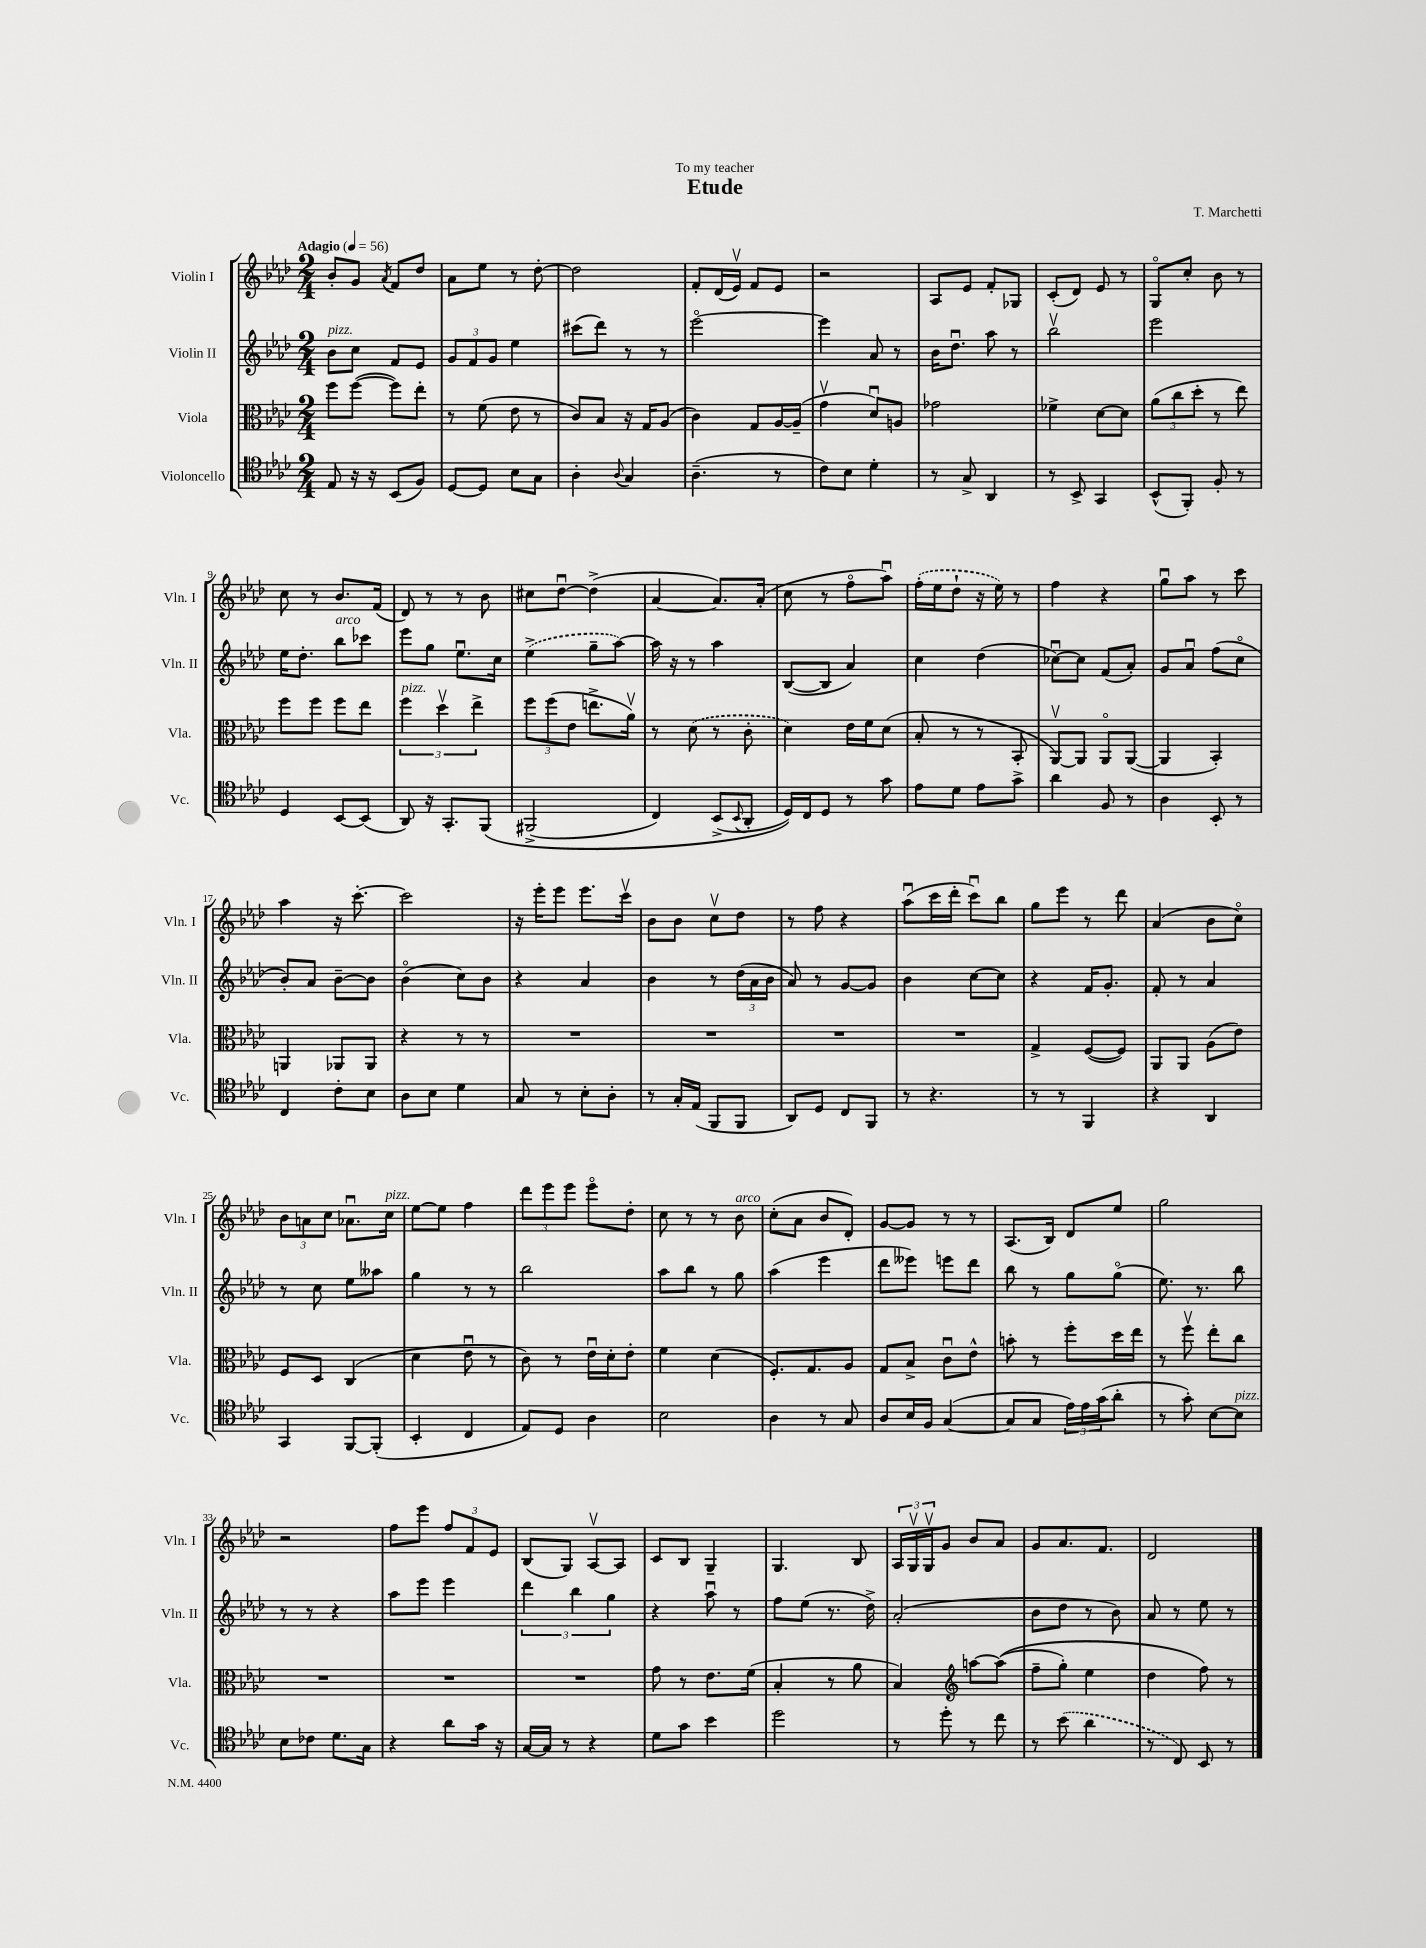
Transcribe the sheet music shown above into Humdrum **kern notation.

**kern	**kern	**kern	**kern
*staff4	*staff3	*staff2	*staff1
*clefC4	*clefC3	*clefG2	*clefG2
*k[b-e-a-d-]	*k[b-e-a-d-]	*k[b-e-a-d-]	*k[b-e-a-d-]
*M2/4	*M2/4	*M2/4	*M2/4
*MM56	*MM56	*MM56	*MM56
8E-	8ff	8b-	8b-'
16r	([8ff	8cc	8g
16r	.	.	.
.	.	.	8qa-
(8BB-	8ff])	8f	8f
8F)	8ee-'	8e-	8dd-
=	=	=	=
[8D-	8r	12g	8a-
.	.	12f	.
8D-]	(8f	.	8ee-
.	.	12g	.
8B-	8e-	4ee-	8r
8G	8r	.	[8dd-'
=	=	=	=
4A-'	8c)	(8ccc#	2dd-]
.	8B-	8ddd-)	.
8qqA-	.	.	.
4G	16r	8r	.
.	16G	.	.
.	(8A-	8r	.
=	=	=	=
(4.A-~	4c)	[2eee-o	8f'
.	.	.	(16d-
.	.	.	16e-v)
.	8G	.	8f
8r	[16A-	.	8e-
.	(16A-~]	.	.
=	=	=	=
8c)	4gv	4eee-]	2r
8B-	.	.	.
4d-'	8d-u)	8a-	.
.	8A	8r	.
=	=	=	=
8r	2g-	16b-	8A-
.	.	8.dd-u	.
8G^	.	.	8e-
4AA-	.	8aa-	8f'
.	.	8r	8G-
=	=	=	=
8r	4f-^	2bb-v	(8c'
8BB-^	.	.	8d-)
4GG	[8d-	.	8e-
.	8d-]	.	8r
=	=	=	=
(8BB-^^	(12a-	2eee-	8Go
.	12cc	.	.
8FF')	.	.	8cc'
.	12dd-'	.	.
8F'	8r	.	8b-
8r	8ee-)	.	8r
=	=	=	=
4D-	8ff	16ee-	8cc
.	.	8.dd-'	.
.	8ff	.	8r
[8BB-	8ff	8bb-	8.b-
(8BB-]	8ee-	8ccc-	.
.	.	.	(16f
=	=	=	=
8AA-)	6ff	8eee-	8d-)
16r	.	8gg	8r
.	6dd-v	.	.
8.GG'	.	.	.
.	.	8.ee-u	8r
.	6ee-^	.	.
&(8FF	.	.	8b-
.	.	16cc	.
=	=	=	=
(2FF#^	12ff	(4ee-^	8cc#
.	(12ff	.	.
.	.	.	[8dd-u
.	12e-	.	.
.	8.ee^	8gg~	(4dd-^]
.	.	[8aa-)	.
.	16a-v)	.	.
=	=	=	=
4C)	8r	16aa-]	[4a-
.	.	16r	.
.	(8d-	8r	.
(8BB-^	8r	4aa-	8.a-])
8qqBB-	.	.	.
8AA-'	8c'	.	.
.	.	.	(16a-'
=	=	=	=
16D-)&)	4d-)	([8B-	8cc
16C	.	.	.
8D-	.	8B-]	8r
8r	16e-	4a-)	8ffo
.	16f	.	.
8g	(8d-	.	8aa-u)
=	=	=	=
8e-	8B-'	4cc	(16ff'
.	.	.	16ee-
8d-	8r	.	8dd-`
8e-	8r	(4dd-	16r
.	.	.	16ee-)
8g^	8BB-'	.	8r
=	=	=	=
4a-	[8AA-v)	[8cc-u)	4ff
.	8AA-]	8cc-]	.
8F	8AA-o	(8f	4r
8r	([8AA-	8a-')	.
=	=	=	=
4A-	4AA-]	8g	8ggu
.	.	8a-u	8aa-
8BB-'	4BB-')	(8ff	8r
8r	.	8cco	8ccc
=	=	=	=
4C	4AA	8b-')	4aa-
.	.	8a-	.
8c'	8AA-	[8b-~	16r
.	.	.	[8.ccc'
8B-	8AA-	8b-]	.
=	=	=	=
8A-	4r	(4b-o	2ccc]
8B-	.	.	.
4d-	8r	8cc)	.
.	8r	8b-	.
=	=	=	=
8G	2r	4r	16r
.	.	.	16eee-'
8r	.	.	8eee-
8B-'	.	4a-	8.eee-
8A-'	.	.	.
.	.	.	16cccv
=	=	=	=
8r	2r	4b-	8b-
16G'	.	.	8b-
(16E-	.	.	.
8FF	.	8r	8ccv
8FF	.	(24dd-	8dd-
.	.	24a-	.
.	.	24b-	.
=	=	=	=
8AA-)	2r	8a-)	8r
8D-	.	8r	8ff
8C	.	[8g	4r
8FF	.	8g]	.
=	=	=	=
8r	2r	4b-	(8aa-u
4.r	.	.	16ccc
.	.	.	16ddd-'
.	.	[8cc	8cccu)
.	.	8cc]	8bb-
=	=	=	=
8r	4G^	4r	8gg
8r	.	.	8eee-
4FF	([8F	16f	8r
.	.	8.g'	.
.	8F])	.	8ddd-
=	=	=	=
4r	8AA-	8f'	(4a-
.	8AA-	8r	.
4AA-	(8A-	4a-	8b-
.	8e-)	.	8cco)
=	=	=	=
4GG	8F	8r	12b-
.	.	.	12a
.	8D-	8cc	.
.	.	.	12cc
[8FF	(4C	8ee-	8.a-u
(8FF']	.	8aa--	.
.	.	.	16cc
=	=	=	=
4BB-'	4d-	4gg	[8ee-
.	.	.	8ee-]
4C	8e-u	8r	4ff
.	8r	8r	.
=	=	=	=
8E-)	8c)	2bb-	12ddd-
.	.	.	12eee-
8D-	8r	.	.
.	.	.	12eee-
4A-	16e-u	.	8eee-o
.	16d-'	.	.
.	8e-'	.	8dd-'
=	=	=	=
2B-	4f	8aa-	8cc
.	.	8bb-	8r
.	(4d-	8r	8r
.	.	8gg	8b-
=	=	=	=
4A-	8.F')	(4aa-	(8cc'
.	.	.	8a-
.	8.G	.	.
8r	.	4eee-	8b-
8G	8A-	.	8d-')
=	=	=	=
8A-	8G	8ddd-	[8g
16B-	8B-^	8eee--)	8g]
16F	.	.	.
([4G	8cu	8eee	8r
.	8e-^^	8ddd-	8r
=	=	=	=
8G]	8b'	8bb-	(8.A-
8G	8r	8r	.
.	.	.	16B-)
24e-)	8ff'	8gg	8d-
24e-	.	.	.
(24g	.	.	.
8a-'	16dd-	(8ggo	8ee-
.	16ee-	.	.
=	=	=	=
8r	8r	8.ee-)	2gg
8g')	8ffv	.	.
.	.	8.r	.
[8B-	8ee-'	.	.
8B-]	8cc	8bb-	.
=	=	=	=
8B-	2r	8r	2r
8c-	.	8r	.
8.d-	.	4r	.
16G	.	.	.
=	=	=	=
4r	2r	8aa-	8ff
.	.	8eee-	8eee-
8a-	.	4eee-	12ff
.	.	.	12f
16g	.	.	.
.	.	.	12e-
16r	.	.	.
=	=	=	=
[16G	2r	6ddd-	(8B-
16G]	.	.	.
8r	.	.	8G)
.	.	6bb-	.
4r	.	.	[8A-v
.	.	6gg	.
.	.	.	8A-]
=	=	=	=
8d-	8g	4r	8c
8g	8r	.	8B-
4b-	8.e-	8aa-u	4G~
.	.	8r	.
.	(16f	.	.
=	=	=	=
2dd-	4B-'	8ff	4.G
.	.	(8ee-	.
.	8r	8.r	.
.	8a-	.	8B-
.	.	16dd-^)	.
=	=	=	=
8r	4B-)	(2a-'	24A-
.	.	.	24Gv
.	.	.	24Gv
8dd-'	.	.	8g
*	*clefG2	*	*
8r	[8aa	.	8b-
8cc	&((8aa]	.	8a-
=	=	=	=
8r	8ff~	8b-	8g
(8b-	8gg')	8dd-	8.a-
4a-	4ee-	8r	.
.	.	.	8.f
.	.	8b-)	.
=	=	=	=
8r	4dd-	8a-	2d-
8C)	.	8r	.
8BB-	8ff&)	8ee-	.
8r	8r	8r	.
==	==	==	==
*-	*-	*-	*-
